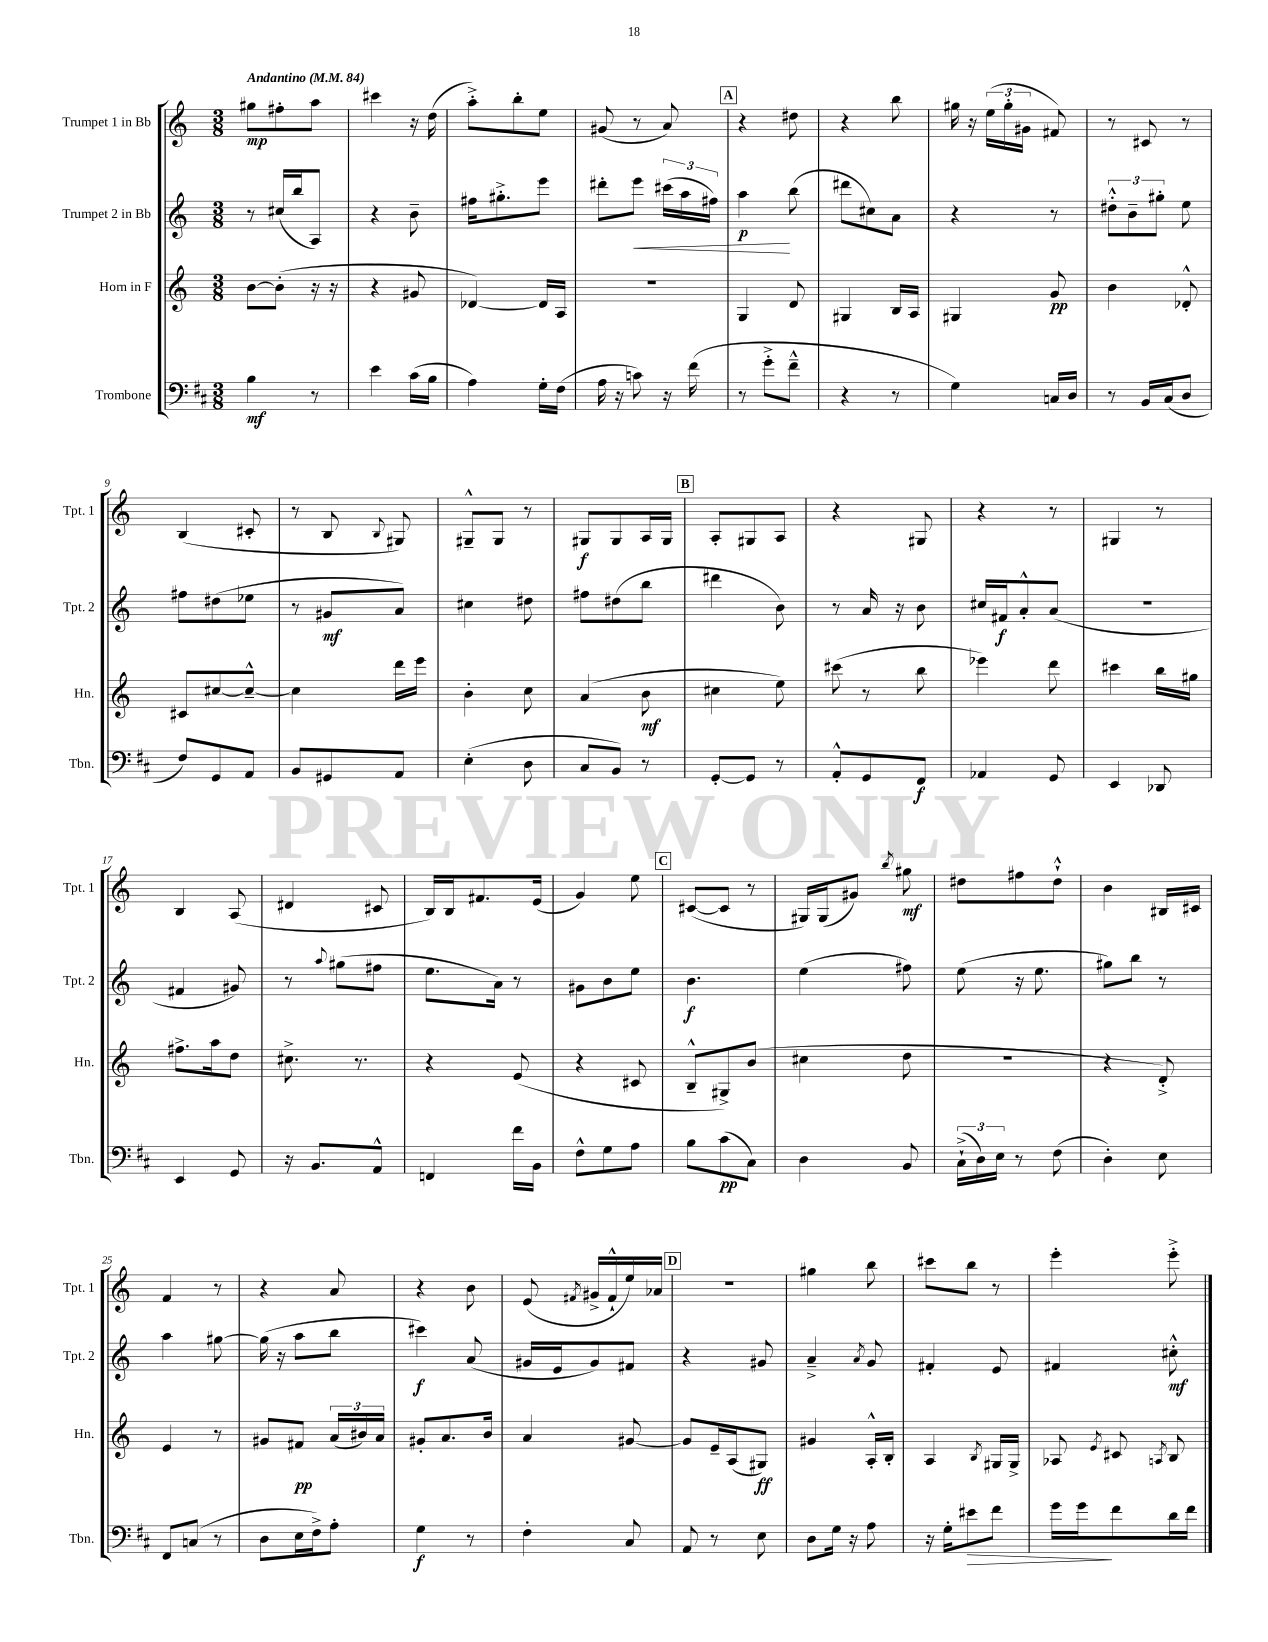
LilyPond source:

<<
\new StaffGroup <<
\new Staff = "s0" \with { instrumentName = "Trumpet 1 in Bb" shortInstrumentName = "Tpt. 1" } {
    \clef treble \key c \major \numericTimeSignature \time 3/8 \tempo "Andantino" 4 = 84
    \autoBeamOff gis''8[\mp fis''8-. a''8] |
    cis'''4 r16 d''16( |
    a''8[-.->) b''8-. e''8] |
    gis'8( r8 a'8) |
    \mark \markup { \box "A" } r4 dis''8 |
    r4 b''8 |
    gis''16 r16 \tuplet 3/2 { e''16[( gis''16-. gis'16] } fis'8) |
    r8 cis'8 r8 |
    b4( cis'8-. |
    r8 b8 \appoggiatura { b8 } gis8) |
    gis8[---^ gis8] r8 |
    gis8[\f gis8 a16 gis16] |
    \mark \markup { \box "B" } a8[-. gis8 a8] |
    r4 gis8 |
    r4 r8 |
    gis4 r8 |
    b4 a8( |
    dis'4 cis'8 |
    b16[) b16 fis'8. e'16]( |
    g'4) e''8 |
    \mark \markup { \box "C" } cis'8[~( cis'8] r8 |
    gis16[) gis16( gis'8]) \acciaccatura { b''8 } gis''8\mf |
    dis''8[ fis''8 dis''8]-!-^ |
    b'4 bis16[ cis'16] |
    f'4 r8 |
    r4 a'8 |
    r4 b'8 |
    e'8( \acciaccatura { fis'8 } gis'16[-> fis'16-!-^ e''16) aes'16] |
    \mark \markup { \box "D" } r4. |
    gis''4 b''8 |
    cis'''8[ b''8] r8 |
    e'''4-. e'''8-.-> \bar "|." |
}
\new Staff = "s1" \with { instrumentName = "Trumpet 2 in Bb" shortInstrumentName = "Tpt. 2" } {
    \clef treble \key c \major \numericTimeSignature \time 3/8
    \autoBeamOff r8 cis''16[( b''16 a8]) |
    r4 b'8-- |
    fis''16[ gis''8.-.-> e'''8] |
    dis'''8[-. e'''8]\< \tuplet 3/2 { cis'''16[( a''16 fis''16]) } |
    \mark \markup { \box "A" } a''4\p\! b''8( |
    dis'''8[ cis''8) a'8] |
    r4 r8 |
    \tuplet 3/2 { dis''8[-.-^ b'8-- gis''8]-. } e''8 |
    fis''8[ dis''8( ees''8] |
    r8 gis'8[\mf a'8]) |
    cis''4 dis''8 |
    fis''8[ dis''8( b''8] |
    \mark \markup { \box "B" } dis'''4 b'8) |
    r8 a'16 r16 b'8 |
    cis''16[ fis'16\f a'8-.-^ a'8]( |
    R4. |
    fis'4 gis'8) |
    r8 \appoggiatura { a''8 } gis''8[( fis''8] |
    e''8.[ a'16]) r8 |
    gis'8[ b'8 e''8] |
    \mark \markup { \box "C" } b'4.\f |
    e''4( fis''8) |
    e''8( r16 e''8. |
    gis''8[) b''8] r8 |
    a''4 gis''8~ |
    gis''16( r16 a''8[ b''8] |
    cis'''4\f) a'8( |
    gis'16[ e'16 gis'8) fis'8] |
    \mark \markup { \box "D" } r4 gis'8 |
    a'4---> \acciaccatura { a'8 } g'8 |
    fis'4-. e'8 |
    fis'4 cis''8-.-^\mf \bar "|." |
}
\new Staff = "s2" \with { instrumentName = "Horn in F" shortInstrumentName = "Hn." } {
    \clef treble \key c \major \numericTimeSignature \time 3/8
    \autoBeamOff b'8[~ b'8]-.( r16 r16 |
    r4 gis'8 |
    des'4~) des'16[ a16] |
    R4. |
    \mark \markup { \box "A" } g4 d'8 |
    gis4 b16[ a16] |
    gis4 g'8\pp |
    b'4 des'8-.-^ |
    cis'8[ cis''8~ cis''8]~---^ |
    cis''4 d'''16[ e'''16] |
    b'4-. c''8 |
    a'4( b'8\mf |
    \mark \markup { \box "B" } cis''4 e''8) |
    cis'''8( r8 b''8 |
    ees'''4) d'''8 |
    cis'''4 b''16[ gis''16] |
    fis''8.[-> a''16 d''8] |
    cis''8.-> r8. |
    r4 e'8( |
    r4 cis'8 |
    \mark \markup { \box "C" } b8[---^ gis8->) b'8]( |
    cis''4 d''8 |
    R4. |
    r4 d'8-.->) |
    e'4 r8 |
    gis'8[ fis'8]\pp \tuplet 3/2 { a'16[( bis'16) a'16] } |
    gis'8[-. a'8. b'16] |
    a'4 gis'8~ |
    \mark \markup { \box "D" } gis'8[ e'16-- a16( gis8]\ff) |
    gis'4 a16[-.-^ b16]-. |
    a4 \acciaccatura { b8 } gis16[ gis16]-> |
    aes8 \acciaccatura { e'8 } cis'8 \acciaccatura { a8 } b8 \bar "|." |
}
\new Staff = "s3" \with { instrumentName = "Trombone" shortInstrumentName = "Tbn." } {
    \clef bass \key d \major \numericTimeSignature \time 3/8
    \autoBeamOff b4\mf r8 |
    e'4 cis'16[( b16] |
    a4) g16[-. fis16]( |
    a16 r16 c'8) r16 fis'16( |
    \mark \markup { \box "A" } r8 g'8[-.-> fis'8]---^ |
    r4 r8 |
    g4) c16[ d16] |
    r8 b,16[ cis16( d8] |
    fis8[) g,8 a,8] |
    b,8[ gis,8 a,8] |
    e4-.( d8 |
    cis8[ b,8]) r8 |
    \mark \markup { \box "B" } g,8[~-. g,8] r8 |
    a,8[-.-^ g,8 fis,8]\f |
    aes,4 g,8 |
    e,4 des,8 |
    e,4 g,8 |
    r16 b,8.[ a,8]-^ |
    f,4 fis'16[ b,16] |
    fis8[-^ g8 a8] |
    \mark \markup { \box "C" } b8[ cis'8\pp( cis8]) |
    d4 b,8 |
    \tuplet 3/2 { cis16[-!->( d16) e16] } r8 fis8( |
    d4-.) e8 |
    fis,8[ c8]( r8 |
    d8[ e16 fis16->) a8]-. |
    g4\f r8 |
    fis4-. cis8 |
    \mark \markup { \box "D" } a,8 r8 e8 |
    d8[ g16] r16 a8 |
    r16 g16[-. eis'8\> fis'8] |
    g'16[ g'16\! fis'8 d'16 fis'16] \bar "|." |
}
>>
>>
